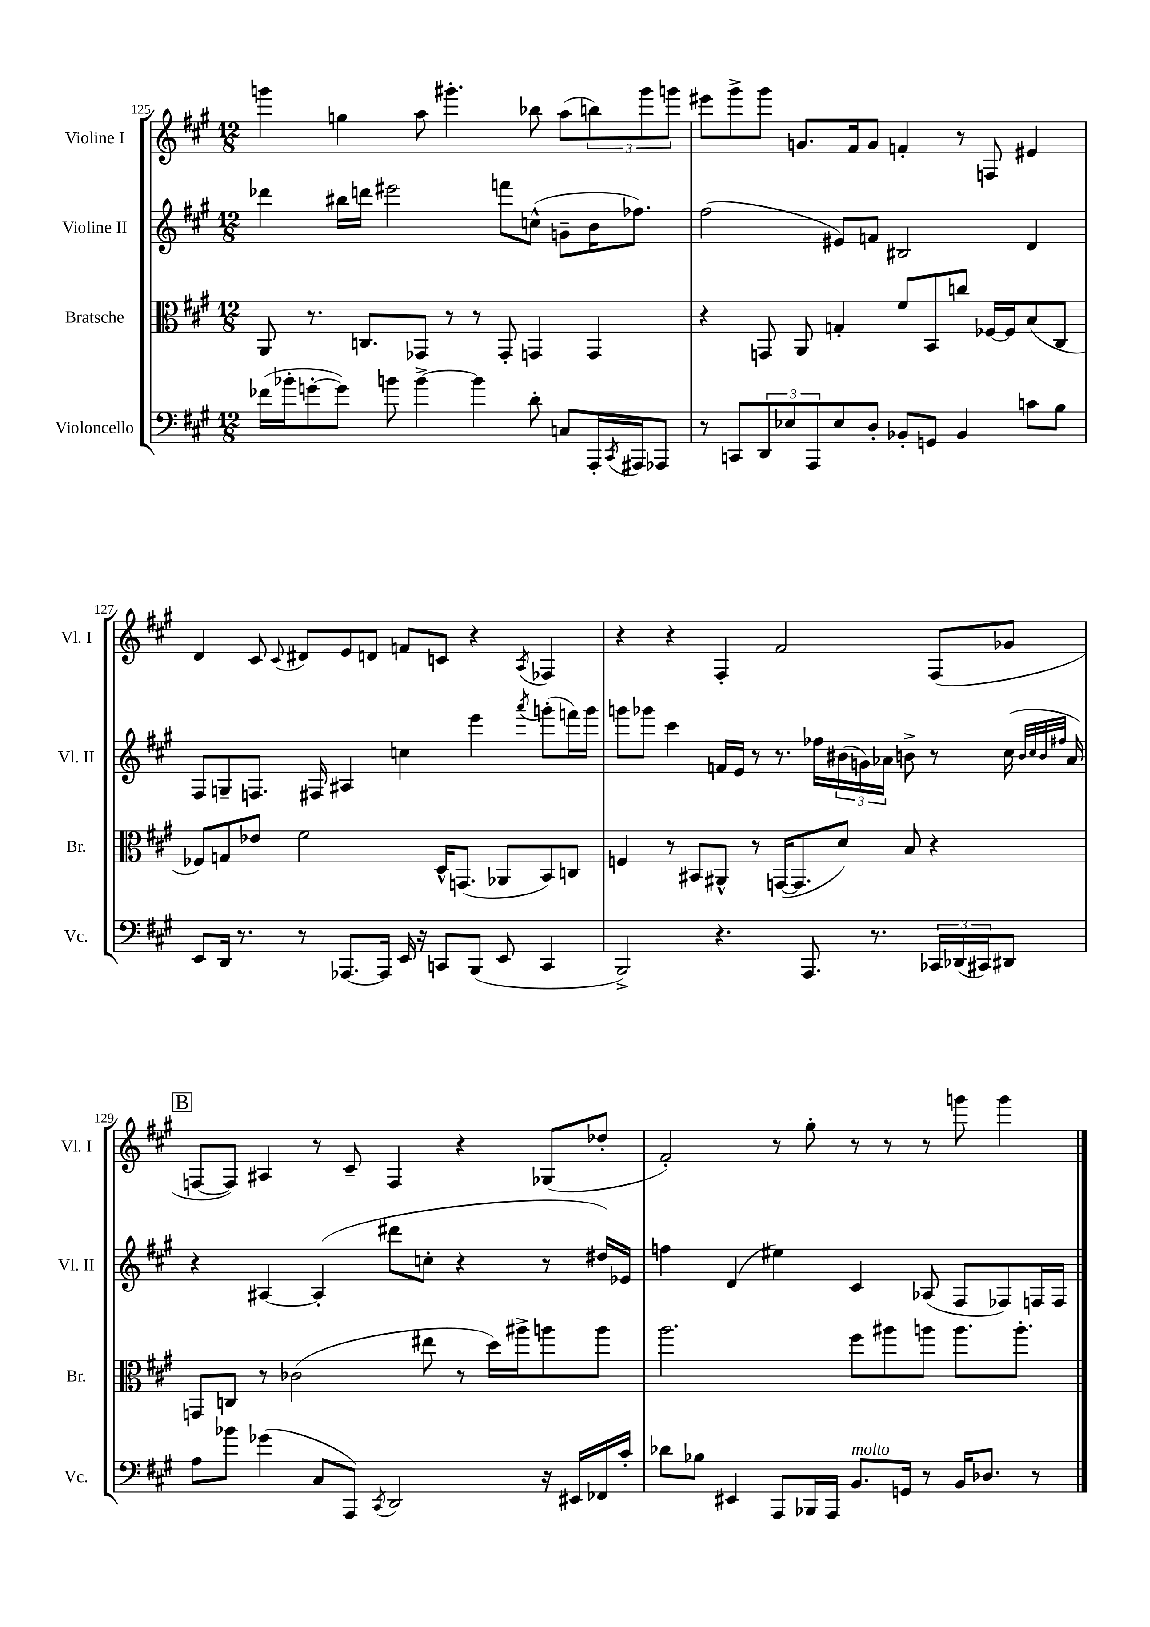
<<
\new StaffGroup <<
\new Staff = "s0" \with { instrumentName = "Violine I" shortInstrumentName = "Vl. I" } {
    \clef treble \key a \major \numericTimeSignature \time 12/8
    g'''4 g''4 a''8 gis'''4.-. bes''8 a''8( \tuplet 3/2 { b''8) gis'''8 g'''8 } |
    eis'''8 gis'''8-> gis'''8 g'8. fis'16 g'8 f'4-. r8 f8 eis'4 |
    d'4 cis'8 \appoggiatura { cis'8 } dis'8 e'8 d'8 f'8 c'8 r4 \acciaccatura { a8 } fes4 |
    r4 r4 fis4-. fis'2 fis8( ges'8 |
    \mark \markup { \box "B" } f8~ f8) ais4 r8 cis'8-- f4 r4 ges8( des''8-. |
    fis'2-.) r8 gis''8-. r8 r8 r8 g'''8 g'''4 \bar "|." |
}
\new Staff = "s1" \with { instrumentName = "Violine II" shortInstrumentName = "Vl. II" } {
    \clef treble \key a \major \numericTimeSignature \time 12/8
    des'''4 bis''16 d'''16 eis'''2 f'''8 c''8-^( g'8-- b'16 fes''8.) |
    fis''2( eis'8) f'8 bis2 d'4 |
    fis8 g8-- f8. fis16 ais4 c''4 e'''4 \acciaccatura { a'''8 } g'''8-.( f'''16) g'''16 |
    g'''8 ges'''8 cis'''4 f'16 e'16 r8 r8. fes''16 \tuplet 3/2 { bis'16( g'16) aes'16 } b'8-> r8 cis''16( \grace { b'32 cis''32 b'32 fis''32 } aes'16) |
    \mark \markup { \box "B" } r4 ais4~ ais4-.( dis'''8 c''8-. r4 r8 dis''16) ees'16 |
    f''4 d'4( eis''4) cis'4 aes8( fis8 fes8) f16 f16 \bar "|." |
}
\new Staff = "s2" \with { instrumentName = "Bratsche" shortInstrumentName = "Br." } {
    \clef alto \key a \major \numericTimeSignature \time 12/8
    a,8 r8. c8. ges,8 r8 r8 ges,8-. g,4 g,4 |
    r4 g,8 a,8 g4-. fis'8 b,8 c''8 fes16~ fes16 b8( cis8 |
    fes8) g8 ees'8 fis'2 d16-^ g,8.( aes,8 b,8) c8 |
    f4 r8 bis,8 ais,8-^ r8 g,16~( g,8. d'8) b8 r4 |
    \mark \markup { \box "B" } g,8 c8 r8 ces'2( eis''8 r8 d''16) ais''16-> a''8 a''8 |
    a''2. fis''8 ais''8 a''8 a''8. a''8.-. \bar "|." |
}
\new Staff = "s3" \with { instrumentName = "Violoncello" shortInstrumentName = "Vc." } {
    \clef bass \key a \major \numericTimeSignature \time 12/8
    fes'16( bes'16-. g'8~-. g'8) b'8 b'4~-> b'4 d'8-. c8 a,,16-. \acciaccatura { cis,8 } ais,,16 aes,,8 |
    r8 c,8 \tuplet 3/2 { d,8 ees8 a,,8 } ees8 d8-. bes,8-. g,8 bes,4 c'8 b8 |
    e,8 d,16 r8. r8 aes,,8.~ aes,,16 e,16 r16 c,8 b,,8( e,8 c,4 |
    b,,2->) r4. a,,8. r8. \tuplet 3/2 { ces,16 des,16( cis,16) } dis,8 |
    \mark \markup { \box "B" } a8 bes'8 ges'4( cis8 a,,8) \acciaccatura { cis,8 } d,2 r16 eis,16 fes,16 cis'16-. |
    des'8 bes8 eis,4 a,,8 bes,,16 a,,16 b,8.^\markup { \italic "molto" } g,16 r8 b,16 des8. r8 \bar "|." |
}
>>
>>
\layout { \context { \Score currentBarNumber = #125 } }
